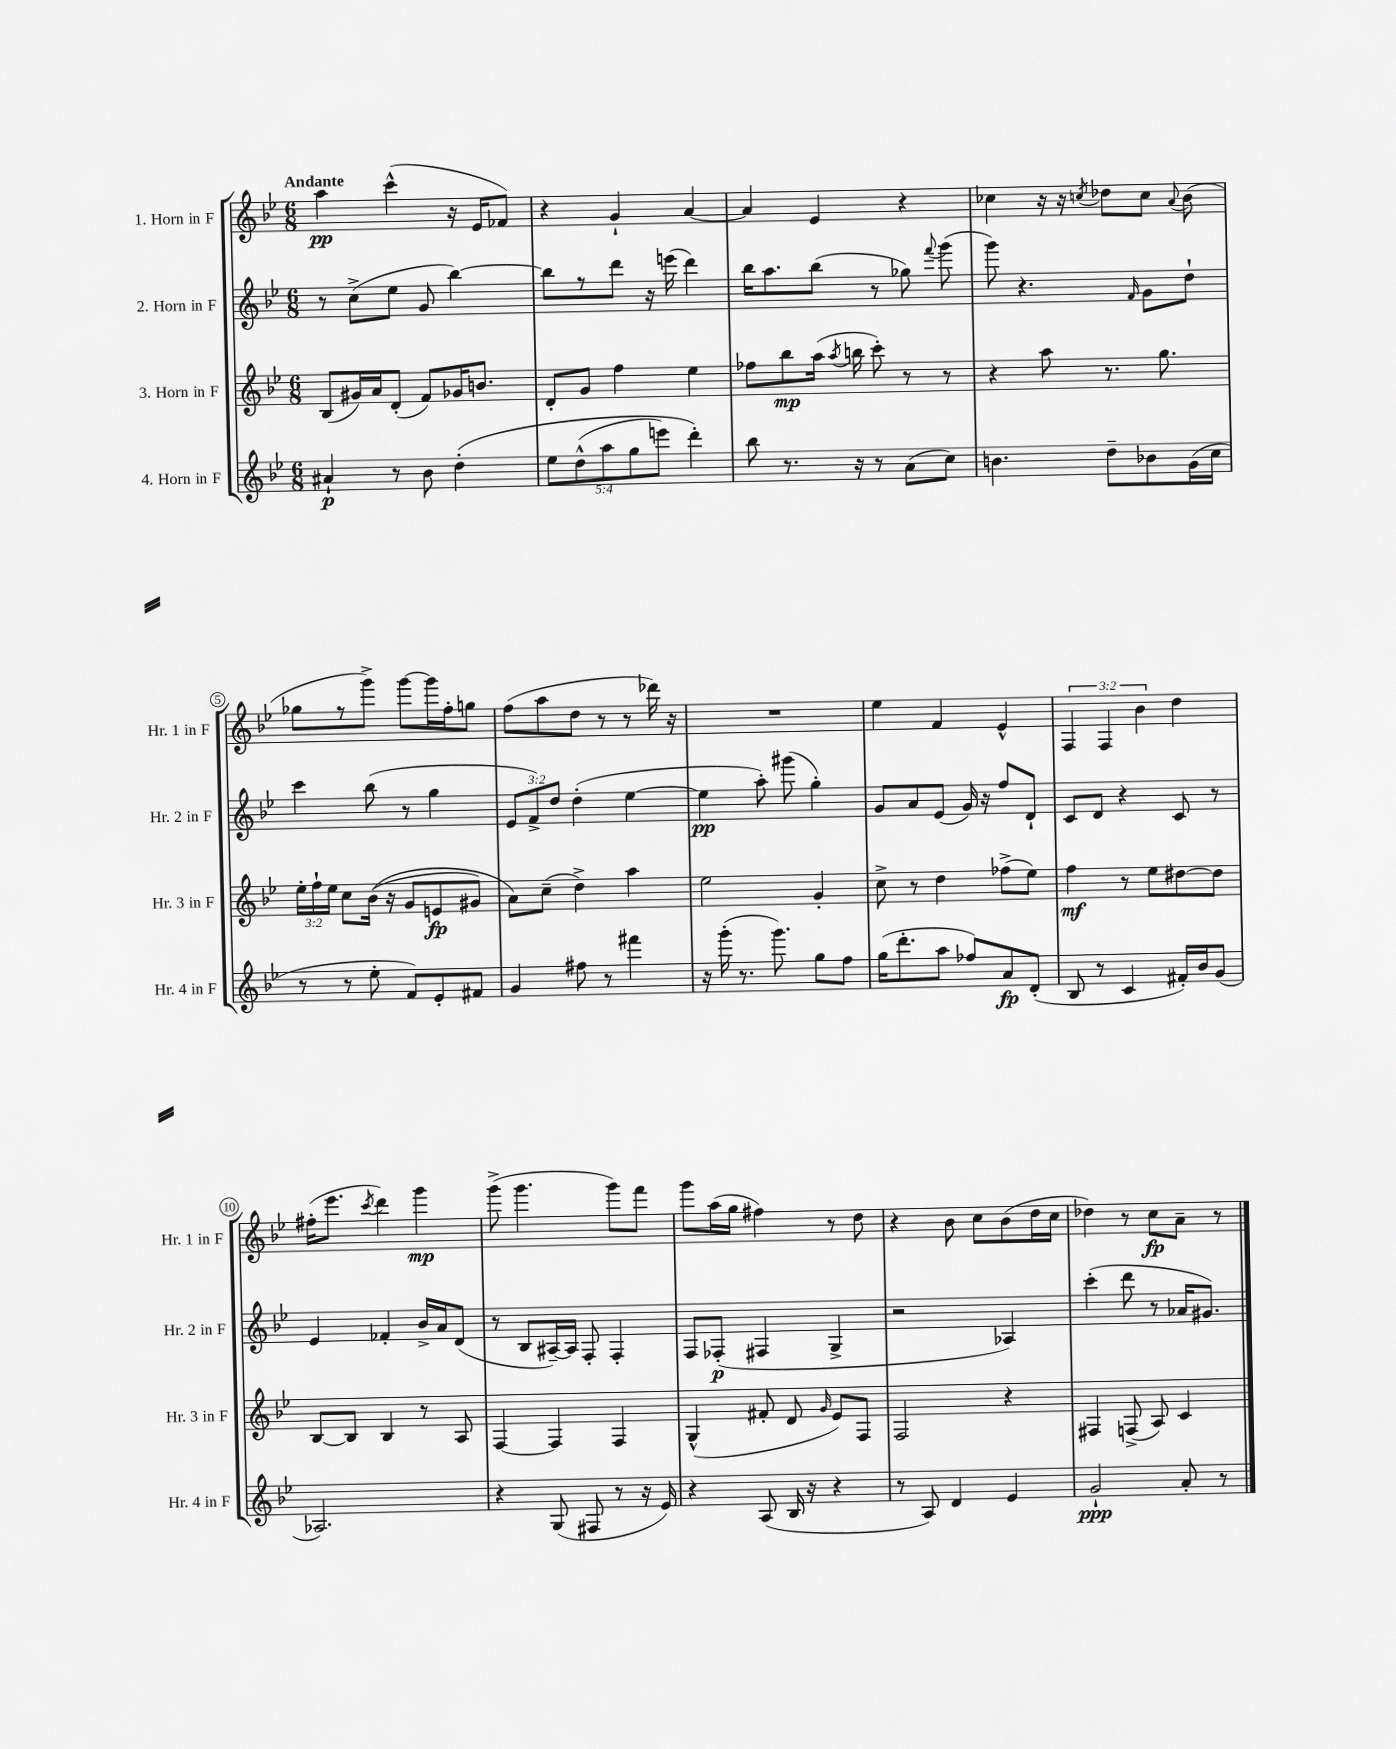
<<
\new StaffGroup <<
\new Staff = "s0" \with { instrumentName = "1. Horn in F" shortInstrumentName = "Hr. 1 in F" } {
    \clef treble \key bes \major \numericTimeSignature \time 6/8 \override Staff.TupletNumber.text = #tuplet-number::calc-fraction-text \tempo "Andante"
    \autoBeamOff a''4\pp c'''4-^( r16 ees'16[ fes'8]) |
    r4 g'4-! a'4~ |
    a'4 ees'4 r4 |
    ces''4 r16 r16 \acciaccatura { c''8 } des''8[ c''8] \appoggiatura { a'8 } bes'8( |
    ges''8[ r8 g'''8]->) g'''8[~ g'''16 f''16-. g''8] |
    f''8[( a''8 d''8] r8 r8 des'''16) r16 |
    R2. |
    ees''4 f'4 ees'4-^ |
    \tuplet 3/2 { f4 f4 bes'4 } d''4 |
    fis''16[-.( ees'''8.] \acciaccatura { c'''8 } d'''4) g'''4\mp |
    g'''8->( g'''4. g'''8[) f'''8] |
    g'''8[ a''16( g''16] fis''4) r8 d''8 |
    r4 bes'8 c''8[ bes'8( d''16 c''16] |
    des''4) r8 c''8[\fp a'8]-- r8 \bar "|." |
}
\new Staff = "s1" \with { instrumentName = "2. Horn in F" shortInstrumentName = "Hr. 2 in F" } {
    \clef treble \key bes \major \numericTimeSignature \time 6/8 \override Staff.TupletNumber.text = #tuplet-number::calc-fraction-text
    \autoBeamOff r8 c''8[->( ees''8] g'8 bes''4~) |
    bes''8[ r8 d'''8] r16 e'''16( d'''4) |
    bes''16[ a''8. bes''8]( r8 ges''8) \appoggiatura { f'''8 } g'''8( |
    g'''8) r4. \grace { f'16 } g'8[ d''8]-! |
    c'''4 bes''8( r8 g''4 |
    \tuplet 3/2 { ees'8[ f'8->) d''8] } d''4-.( ees''4~ |
    ees''4\pp a''8-.) gis'''8( g''4-.) |
    g'8[ a'8 ees'8]( g'16) r16 f''8[ d'8]-! |
    c'8[ d'8] r4 c'8 r8 |
    ees'4 fes'4-. bes'16[-> a'16 d'8]( |
    r8 bes8[ ais16~--) ais16] f8-. f4-. |
    f8[ fes8]-.\p( fis4 g4-> |
    r2 aes4) |
    c'''4-.( d'''8 r8 aes'16[ gis'8.]) \bar "|." |
}
\new Staff = "s2" \with { instrumentName = "3. Horn in F" shortInstrumentName = "Hr. 3 in F" } {
    \clef treble \key bes \major \numericTimeSignature \time 6/8 \override Staff.TupletNumber.text = #tuplet-number::calc-fraction-text
    \autoBeamOff bes8[( gis'16) a'16 d'8]-.( f'8[) ges'16 b'8.] |
    d'8[-. g'8] f''4 ees''4 |
    fes''8[ bes''8\mp a''16]( \acciaccatura { a''8 } b''16 c'''8-.) r8 r8 |
    r4 a''8 r8. g''8. |
    \tuplet 3/2 { ees''16[-. f''16-! ees''16] } c''8[ bes'16](\( r16 g'8[ e'8\fp gis'8]) |
    a'8[\) c''8]--( d''4->) a''4 |
    ees''2 g'4-. |
    c''8-> r8 d''4 fes''8[->( ees''8]) |
    f''4\mf r8 ees''8[ dis''8~ dis''8] |
    bes8[~ bes8] bes4 r8 a8 |
    f4~ f4 f4 |
    g4-^( fis'8-. d'8 \grace { g'16 } ees'8[) f8] |
    f2 r4 |
    fis4 f8->( a8) c'4 \bar "|." |
}
\new Staff = "s3" \with { instrumentName = "4. Horn in F" shortInstrumentName = "Hr. 4 in F" } {
    \clef treble \key bes \major \numericTimeSignature \time 6/8 \override Staff.TupletNumber.text = #tuplet-number::calc-fraction-text
    \autoBeamOff ais'4-!\p r8 bes'8 d''4-.\( |
    \tuplet 5/4 { ees''8[ d''8-^( a''8 g''8 e'''8]) } d'''4-.\) |
    bes''8 r8. r16 r8 a'8[( c''8]) |
    b'4. d''8[-- bes'8 g'16( c''16] |
    r8 r8 ees''8-. f'8[) ees'8-. fis'8] |
    g'4 fis''8 r8 fis'''4 |
    r16 g'''16-.( r8. g'''8.) g''8[ f''8] |
    g''16[( d'''8.-. a''8] fes''8[) a'8\fp d'8]-.( |
    bes8 r8 c'4 fis'16[-.) bes'16 g'8]( |
    aes2.) |
    r4 g8( fis8 r8 r16 ees'16) |
    r4 a8( bes16 r16 r4 |
    r8 a8) d'4 ees'4 |
    g'2-!\ppp a'8-. r8 \bar "|." |
}
>>
>>
\layout { \context { \Score \override BarNumber.stencil = #(make-stencil-circler 0.1 0.3 ly:text-interface::print) } }
